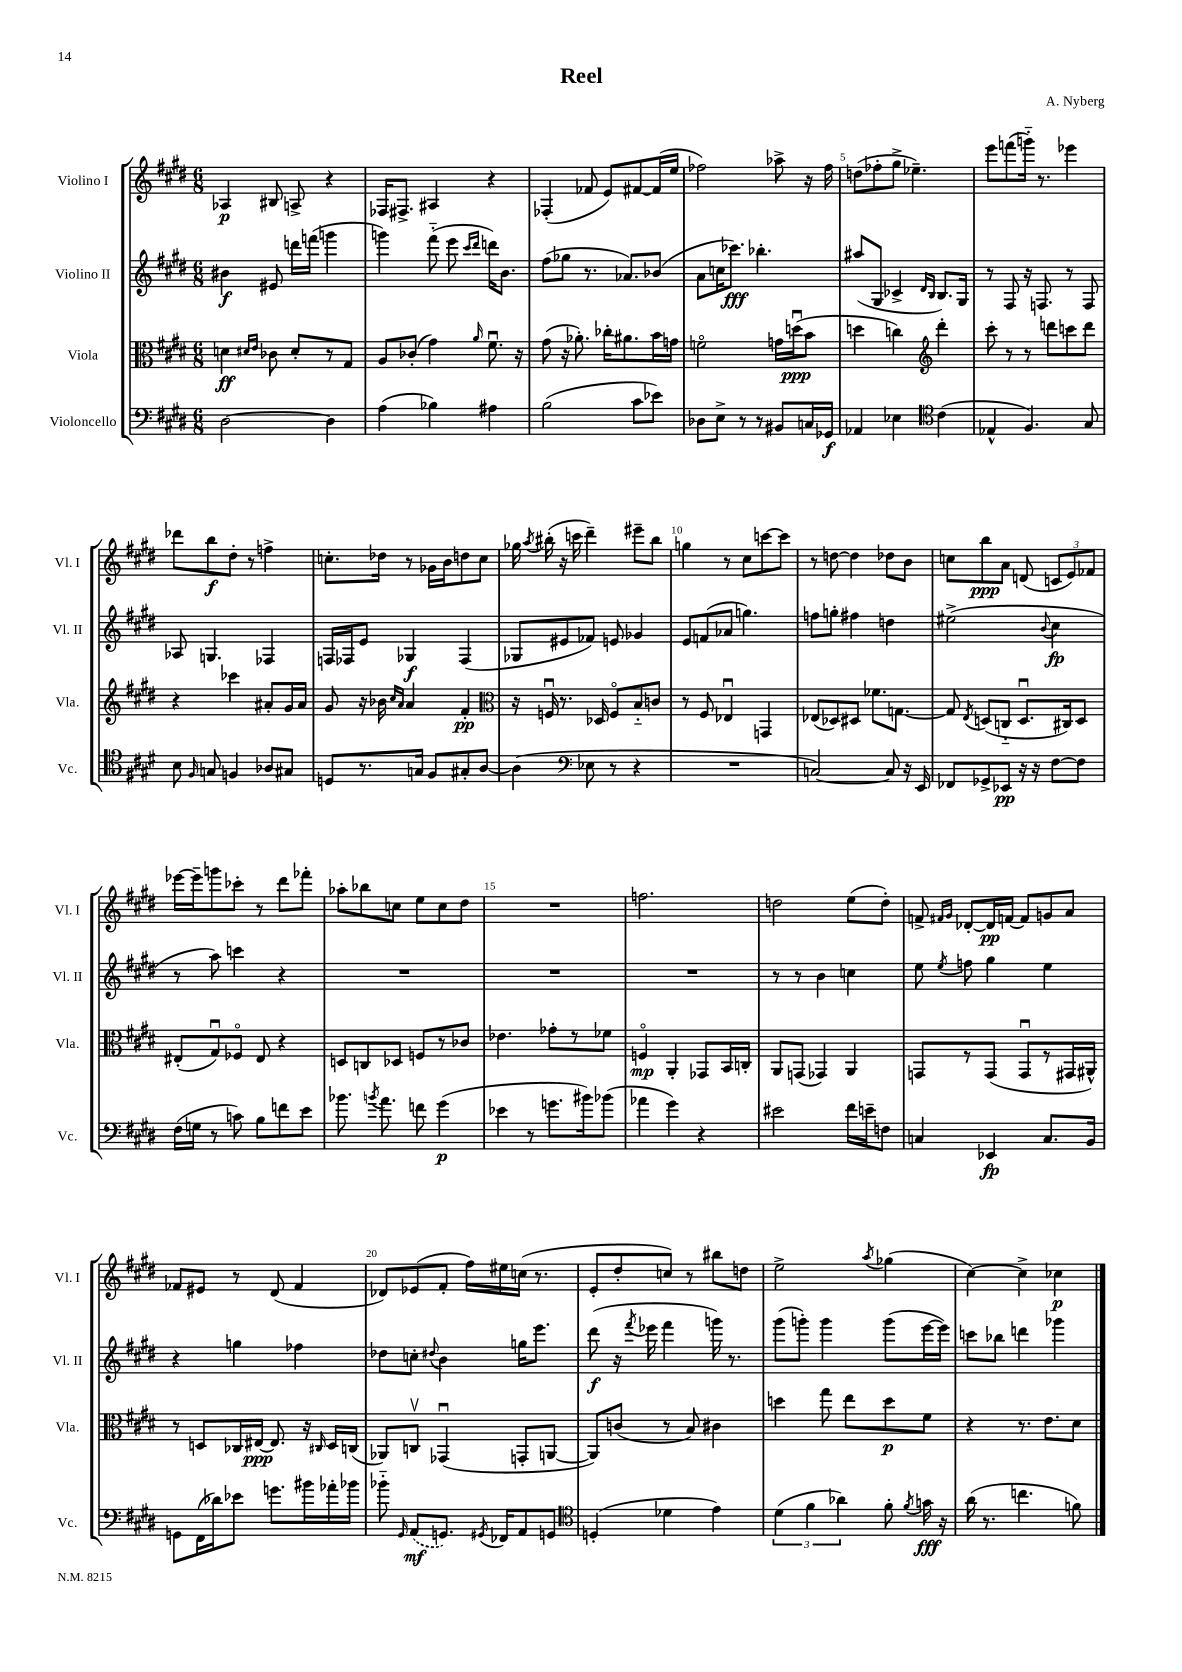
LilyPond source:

\header { title = "Reel" composer = "A. Nyberg" }
<<
\new StaffGroup <<
\new Staff = "s0" \with { instrumentName = "Violino I" shortInstrumentName = "Vl. I" } {
    \clef treble \key e \major \numericTimeSignature \time 6/8
    \autoBeamOff aes4\p bis8 a8-> r4 |
    fes16[ fis8.]-> ais4 r4 |
    fes4-.( fes'8 e'8[) fis'8~ fis'16( e''16] |
    fes''2) aes''8-> r16 fes''16 |
    d''8[( fes''8-. gis''8]-> ees''4.--) |
    e'''8[ f'''8( g'''16]-_) r8. ees'''4 |
    des'''8[ b''8\f dis''8]-. r8 f''4-> |
    c''8.[-. des''16] r8 ges'16[ b'16 d''8 c''8] |
    ges''16 \acciaccatura { a''8 } bis''16-.( r16 c'''16 dis'''4--) eis'''8[-- bis''8] |
    g''4 r8 cis''8[ c'''8~ c'''8] |
    r8 d''8~ d''4 des''8[ b'8] |
    c''8[ b''8\ppp a'8] d'8( \tuplet 3/2 { c'8[ e'8) fes'8] } |
    ees'''16[~ ees'''16-- g'''8 ces'''8]-. r8 dis'''8[ fes'''8]-. |
    aes''8[-. bes''8 c''8] e''8[ c''8 dis''8] |
    R2. |
    f''2. |
    d''2 e''8[( d''8]-.) |
    f'8-> \grace { fis'16[ gis'16] } des'8[~-. des'16\pp f'16]~ f'8[ g'8 a'8] |
    fes'8[ eis'8] r8 dis'8( fes'4 |
    des'8[) ees'8( fis'8]-. fis''16[) eis''16 c''16]( r8. |
    e'8[-. dis''8-. c''8]) r8 bis''8[ d''8] |
    e''2-> \acciaccatura { a''8 } ges''4( |
    cis''4~) cis''4-> ces''4\p \bar "|." |
}
\new Staff = "s1" \with { instrumentName = "Violino II" shortInstrumentName = "Vl. II" } {
    \clef treble \key e \major \numericTimeSignature \time 6/8
    \autoBeamOff bis'4\f eis'8 d'''16[ f'''16]( g'''4 |
    g'''4) fis'''8-_( e'''8 \grace { cis'''16[ dis'''16] } d'''16[) b'8.] |
    fis''8[( ges''8] r8. aes'8.[) bes'8]( |
    a'8[ c''16 ces'''8.]\fff) bes''4.-. |
    ais''8[( gis8] ces'4-> \grace { dis'16[ b16] } b8.[) gis16] |
    r8 fis8 r16 f8. r8 f8 |
    aes8 g4. fes4 |
    f16[ fes16 e'8] ges4\f fes4( |
    ges8[ eis'8 fes'8]) e'8 ges'4 |
    e'8[ f'8( aes'8] g''4.) |
    f''8[ g''8]-. fis''4 d''4 |
    eis''2->( \appoggiatura { b'8 } cis''4\fp |
    r8 a''8) c'''4 r4 |
    R2. |
    R2. |
    R2. |
    r8 r8 b'4 c''4 |
    e''8 \acciaccatura { e''8 } f''8 gis''4 e''4 |
    r4 g''4 fes''4 |
    des''8[ c''8]-. \appoggiatura { dis''8 } b'4 g''16[ e'''8.] |
    dis'''8\f( r16 \acciaccatura { fis'''8 } ees'''16 fis'''4 g'''16) r8. |
    gis'''8[( g'''8]-.) g'''4 g'''8[( e'''16~ e'''16]) |
    c'''8[ bes''8] d'''4 ges'''4 \bar "|." |
}
\new Staff = "s2" \with { instrumentName = "Viola" shortInstrumentName = "Vla." } {
    \clef alto \key e \major \numericTimeSignature \time 6/8
    \autoBeamOff d'4\ff \grace { dis'16[ e'16] } ces'8 dis'8[-. r8 gis8] |
    a8[ ces'8]-.( gis'4) \grace { a'16 } fis'8.\downbow r16 |
    gis'8( r16 aes'8.-.) ces''16[-. ais'8. b'16 g'16] |
    f'2\flageolet g'16[ d''16\downbow\ppp( b'8] |
    d''4 c''4) \clef treble dis'''4-. |
    cis'''8-. r8 r8 d'''8[ c'''8 d'''8] |
    r4 ces'''4 ais'8[-. gis'16 ais'16] |
    gis'8 r16 bes'16 \grace { cis''16[ a'16] } a'4 fis'4-.\pp |
    \clef alto r16 f16\downbow r8. des16 f8[\flageolet b8-_ c'8] |
    r8 fis8 ees4\downbow g,4 |
    ees8[( des8) dis8] fes'8.[ g8.]~ |
    g8 \acciaccatura { e8 } d8[( c8]-_ d8.[\downbow cis16) d8] |
    eis8[-.( gis8\downbow) fes8]\flageolet eis8 r4 |
    d8[ c8 des8] f8[ r8 ces'8] |
    ees'4. ges'8[-. r8 fes'8] |
    f4\flageolet\mp a,4-. ges,8[ b,16 c16]-. |
    a,8[ g,8]( ges,4) a,4 |
    g,8[ r8 g,8]( g,8[\downbow r8 gis,16 ais,16]-^) |
    r8 d8[ ces16 eis16]~\ppp eis8. r16 \grace { cis16 } d16[ c16]( |
    aes,8[) c8]\upbow ges,4\downbow( g,8[-. a,8]~ |
    a,8[) c'8]( r8 b8) cis'4 |
    d''4 gis''8 e''8[ d''8\p fis'8] |
    r4 r8. e'8.[ dis'8] \bar "|." |
}
\new Staff = "s3" \with { instrumentName = "Violoncello" shortInstrumentName = "Vc." } {
    \clef bass \key e \major \numericTimeSignature \time 6/8
    \autoBeamOff dis2~ dis4 |
    a4( bes4) ais4 |
    b2( cis'8[ ees'8]) |
    des8[ e8]-> r8 r8 bis,8[ c16 ges,16]\f |
    aes,4 ees4 \clef tenor cis'4( |
    ees4-^ fis4.) gis8 |
    b8 \grace { fis16 } g8 f4 aes8[ gis8] |
    d8[ r8. g16] fis8[ gis8-. a8]~ |
    a4( \clef bass ees8 r8 r4 |
    R2. |
    c2~) c8 r16 e,16 |
    fes,8[ ges,8-> ees,8]\pp r16 r16 fis8[~ fis8] |
    fis16[( g16] r8 c'8) b8[ f'8 e'8] |
    bes'8. \acciaccatura { b'8 } a'8. f'8 gis'4\p( |
    ees'4 r8 g'8.[ bis'16) bes'8]( |
    aes'4 gis'4) r4 |
    eis'2 fis'16[ e'16-- f8] |
    c4 ees,4\fp c8.[ b,16] |
    g,8[ fis,16( des'16) ees'8] g'8.[ bis'16 aes'16-. bes'16] |
    bes'8-_ \grace { gis,16 } \once \slurDashed a,8[\mf( g,8.]) \acciaccatura { gis,8 } fes,16[ a,8 g,8] |
    \clef tenor d4-.( des'4 e'4) |
    \tuplet 3/2 { dis'4( fis'4 aes'4) } fis'8-. \acciaccatura { fis'8 } g'16\fff r16 |
    a'16( r8. c''4. f'8) \bar "|." |
}
>>
>>
\layout { \context { \Score \override BarNumber.break-visibility = ##(#f #t #t) barNumberVisibility = #(every-nth-bar-number-visible 5) } }
